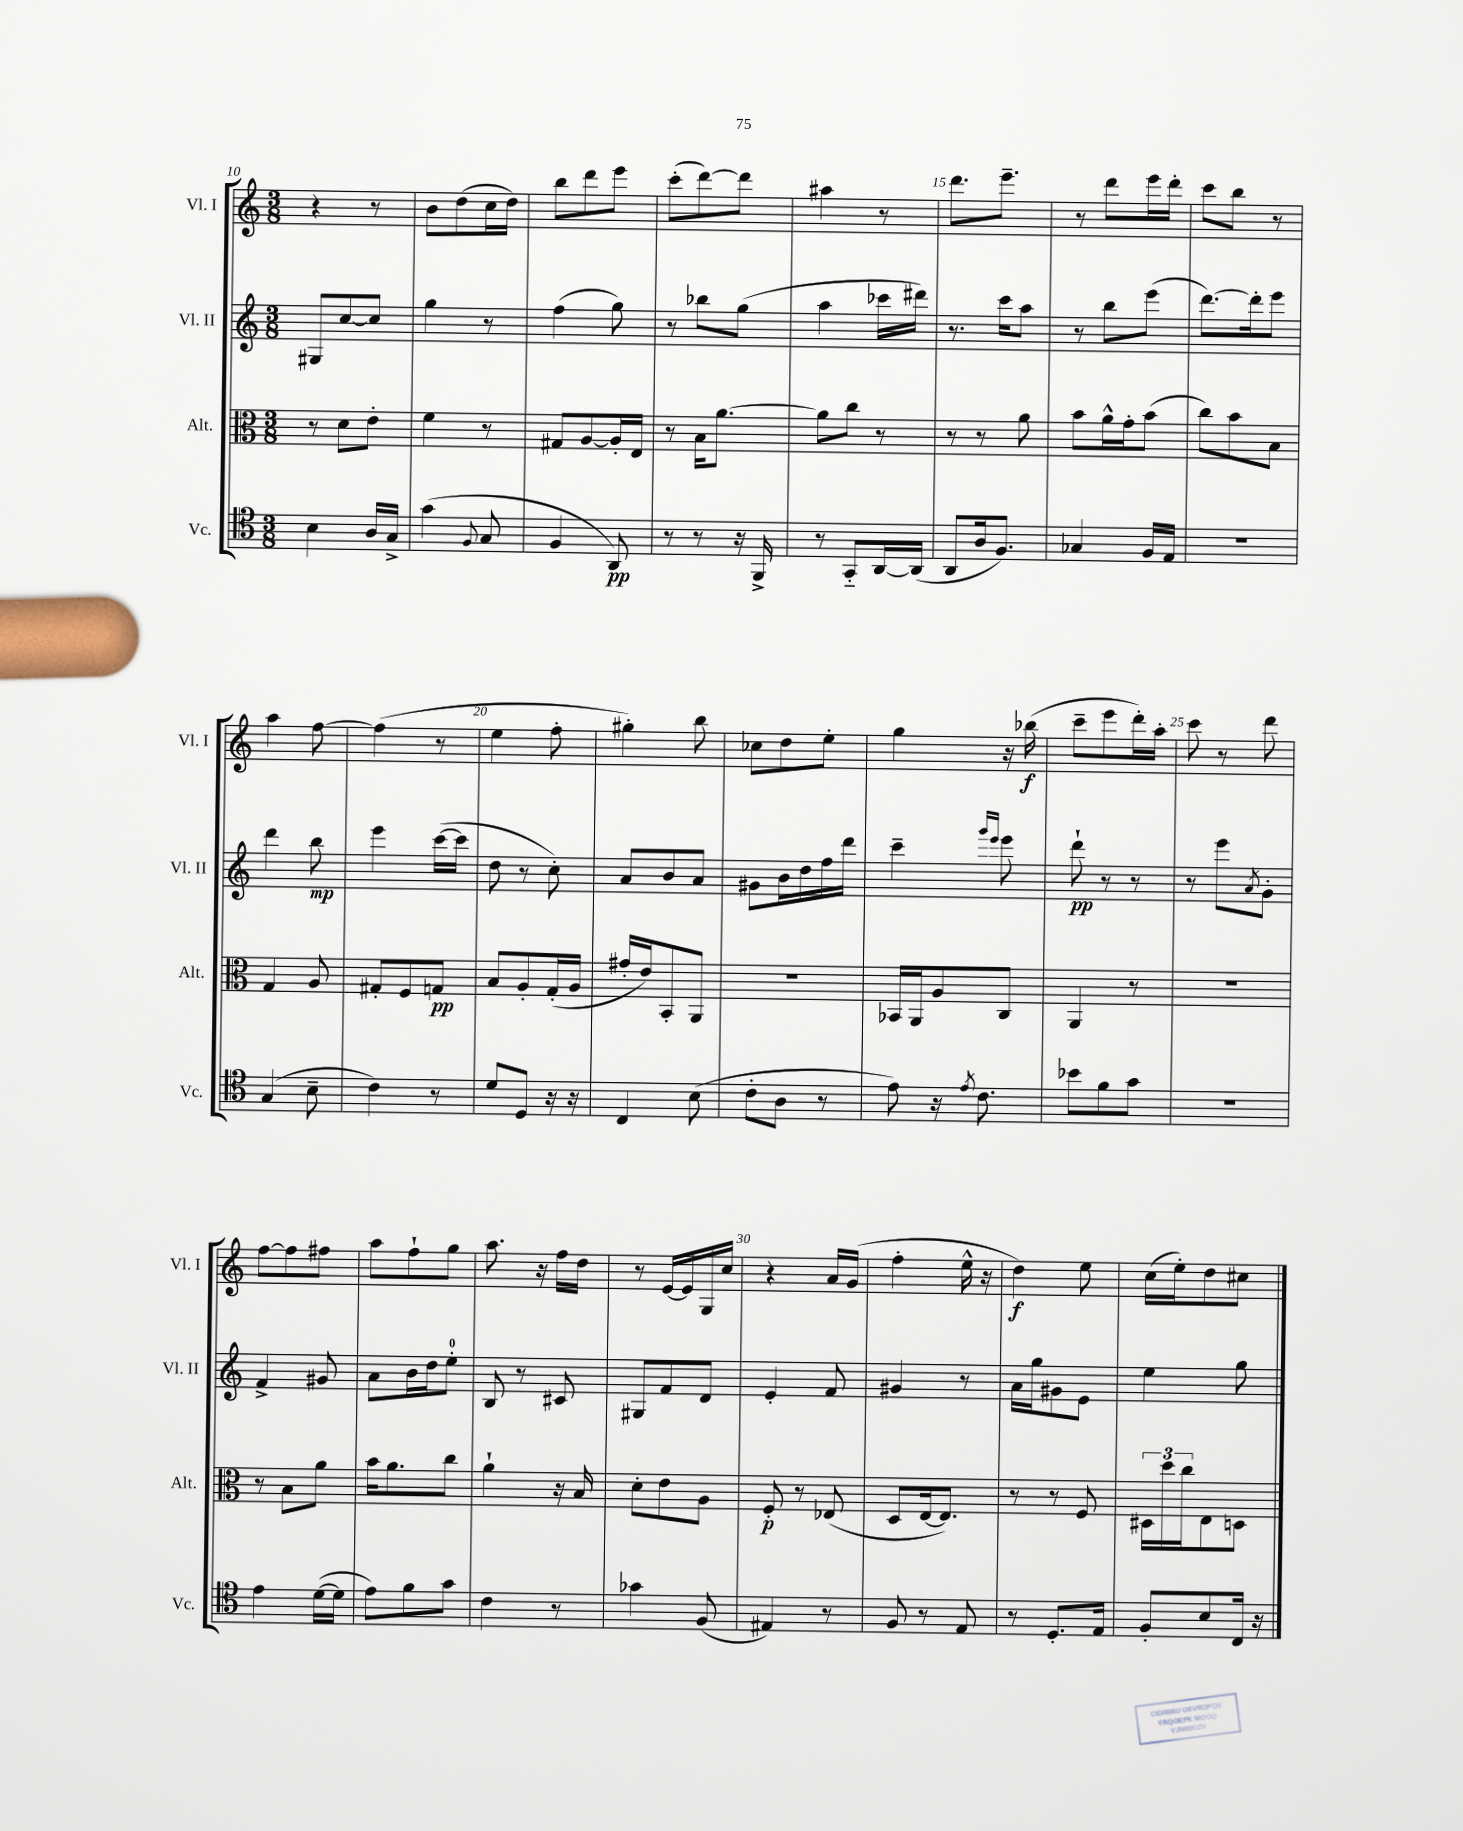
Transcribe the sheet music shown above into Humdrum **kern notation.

**kern	**kern	**kern	**kern
*staff4	*staff3	*staff2	*staff1
*clefC4	*clefC3	*clefG2	*clefG2
*k[]	*k[]	*k[]	*k[]
*M3/8	*M3/8	*M3/8	*M3/8
4B	8r	8G#	4r
.	8d	[8cc	.
16A	8e'	8cc]	8r
16G^	.	.	.
=	=	=	=
(4g	4f	4gg	8b
.	.	.	(8dd
8qqF	.	.	.
8G	8r	8r	16cc
.	.	.	16dd)
=	=	=	=
4F	8G#	(4ff	8bb
.	[8A	.	8ddd
8AA)	16A']	8gg)	8eee
.	16E	.	.
=	=	=	=
8r	8r	8r	(8ccc'
8r	16B	8bb-	[8ddd)
.	[8.a	.	.
16r	.	(8gg	8ddd]
16FF^	.	.	.
=	=	=	=
8r	8a]	4aa	4aa#
8GG'~	8cc	.	.
[16AA	8r	16ccc-	8r
(16AA]	.	16ddd#)	.
=	=	=	=
8AA	8r	8.r	8.ddd
16A	8r	.	.
8.F)	.	16ccc	8.eee~
.	8a	8aa	.
=	=	=	=
4G-	8b	8r	8r
.	16a^^	8bb	8ddd
.	16g'	.	.
16F	(8b	(8eee	16eee
16E	.	.	16ddd'
=	=	=	=
4.r	8cc)	[8.ddd)	8ccc
.	8b	.	8bb
.	.	16ddd']	.
.	8B	8eee	8r
=	=	=	=
(4G	4G	4ddd	4aa
8B~	8A	8bb	[8ff
=	=	=	=
4c)	8G#'	4eee	(4ff]
.	8F	.	.
8r	8G	([16ccc	8r
.	.	16ccc]	.
=	=	=	=
8d	8B	8dd	4ee
8D	8A'	8r	.
16r	(16G'	8cc')	8ff'
16r	16A	.	.
=	=	=	=
4C	16g#'	8a	4gg#')
.	16e)	.	.
.	8BB'	8b	.
(8B	8AA	8a	8bb
=	=	=	=
8c'	4.r	8g#	8cc-
8A	.	16b	8dd
.	.	16dd	.
8r	.	16ff	8ee'
.	.	16ddd	.
=	=	=	=
8e)	16BB-	4ccc~	4gg
.	16AA	.	.
16r	8A	.	.
8qe	.	.	.
8.c	.	.	.
.	.	16qqggg	.
.	.	16qqeee	.
.	8C	8eee	16r
.	.	.	(16bb-
=	=	=	=
8b-	4AA	8ddd`	8ccc~
8f	.	8r	8eee
8g	8r	8r	16ddd')
.	.	.	16aa'
=	=	=	=
4.r	4.r	8r	8ccc
.	.	8eee	8r
.	.	8qa	.
.	.	8g'	8ddd
=	=	=	=
4e	8r	4f^	[8ff
.	8B	.	8ff]
([16d	8a	8g#	8ff#
16d]	.	.	.
=	=	=	=
8e)	16b	8a	8aa
.	8.a	.	.
8f	.	16b	8ff`
.	.	16dd	.
8g	8cc	8ee'	8gg
=	=	=	=
4c	4a`	8B	8.aa
.	.	8r	.
.	.	.	16r
8r	16r	8c#	16ff
.	16B	.	16dd
=	=	=	=
4g-	8d'	8G#	8r
.	8e	8f	[16e
.	.	.	16e]
(8F	8A	8d	16G
.	.	.	16cc
=	=	=	=
4E#)	8F'	4e'	4r
.	8r	.	.
8r	(8E-	8f	16a
.	.	.	(16g
=	=	=	=
8F	8D	4g#	4ff'
8r	[16E	.	.
.	8.E])	.	.
8E	.	8r	16ee^^
.	.	.	16r
=	=	=	=
8r	8r	16a	4dd)
.	.	16gg	.
8.D'	8r	8g#	.
.	8F	8e	8ee
16E	.	.	.
=	=	=	=
8F'	24D#	4ee	(16cc
.	24dd	.	.
.	.	.	16ee')
.	24cc	.	.
8B	8E	.	8dd
16C	8D	8gg	8cc#
16r	.	.	.
==	==	==	==
*-	*-	*-	*-
